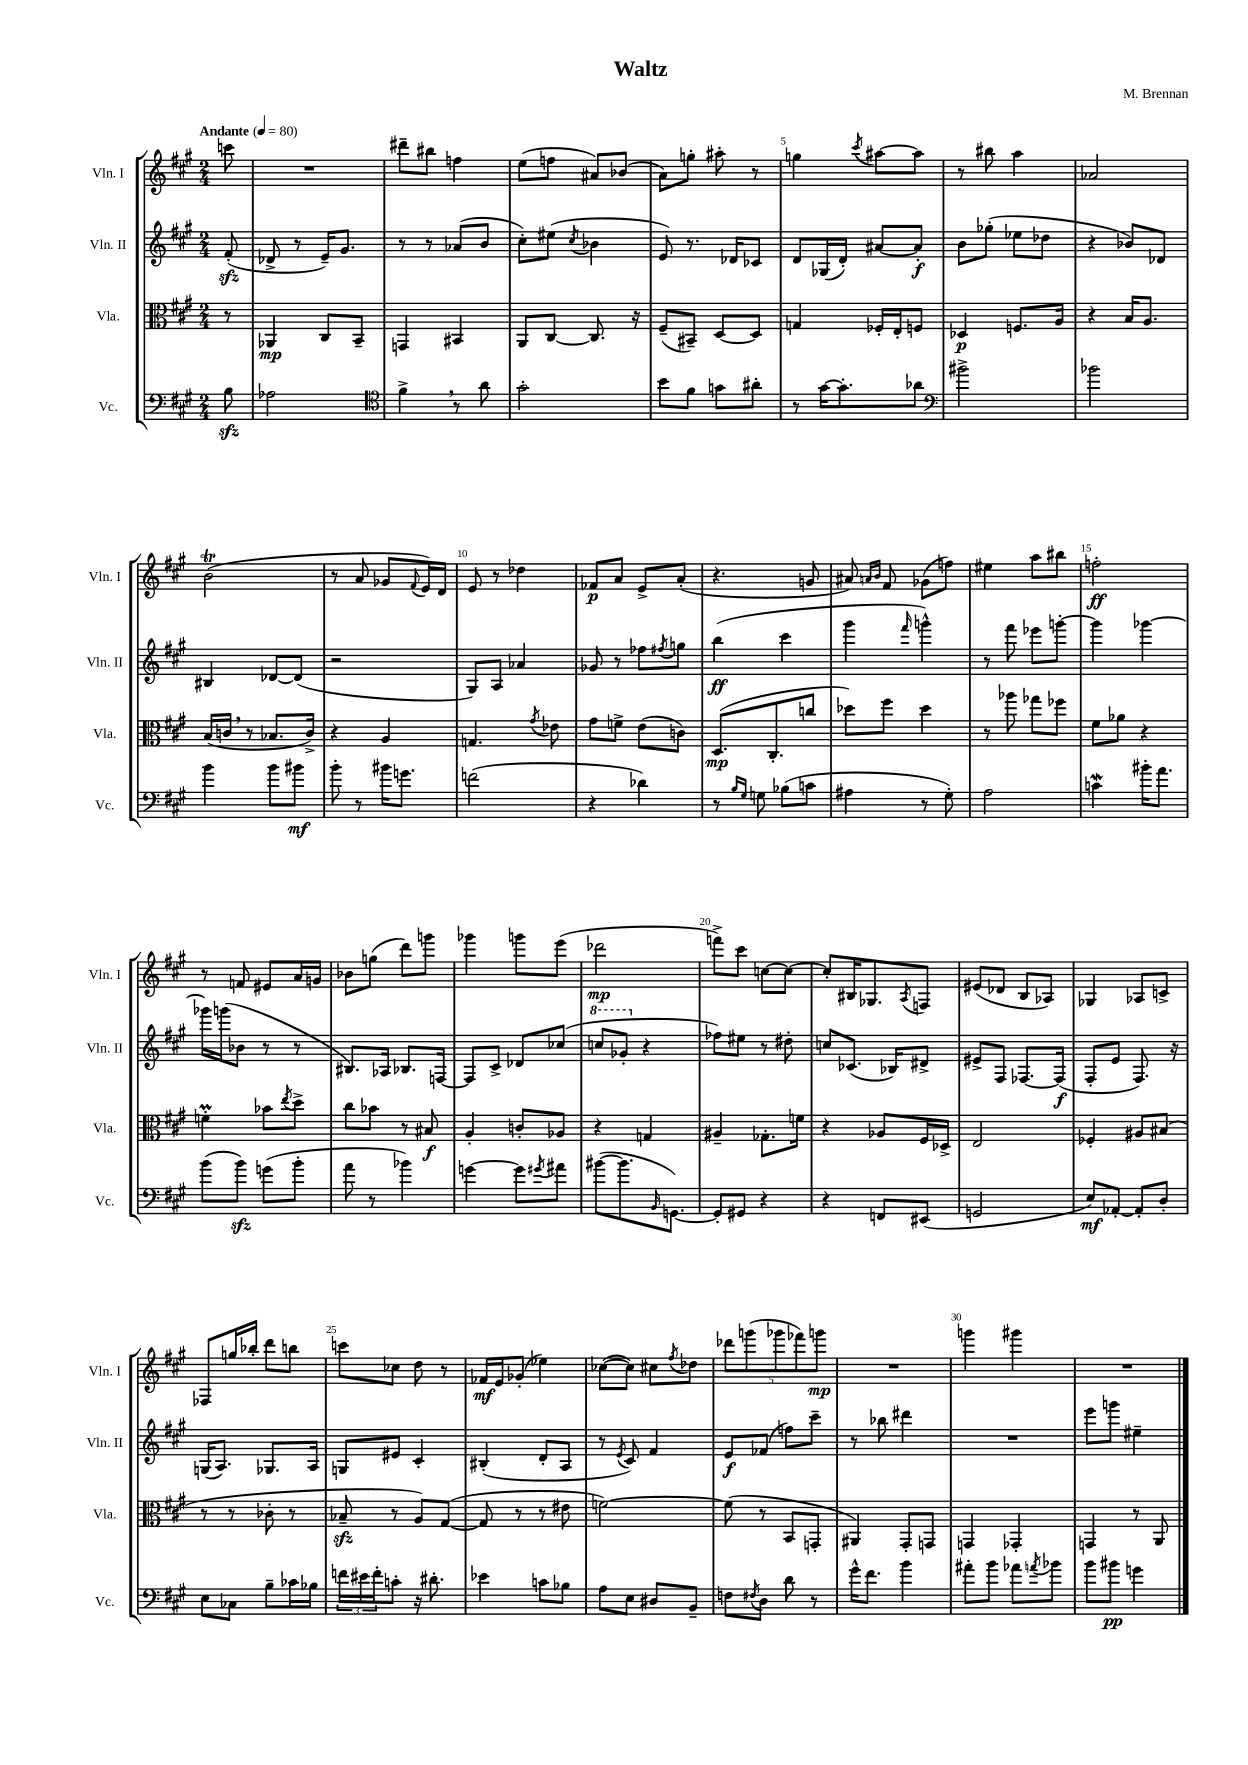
\header { title = "Waltz" composer = "M. Brennan" }
<<
\new StaffGroup <<
\new Staff = "s0" \with { instrumentName = "Vln. I" shortInstrumentName = "Vln. I" } {
    \clef treble \key a \major \numericTimeSignature \time 2/4 \partial 8 \tempo "Andante" 4 = 80
    c'''8 |
    R2 |
    dis'''8-- bis''8 f''4 |
    e''8( f''8 ais'8) bes'8( |
    a'8) g''8-. ais''8-. r8 |
    g''4 \acciaccatura { cis'''8 } ais''8~ ais''8 |
    r8 bis''8 a''4 |
    aes'2 |
    b'2\trill( |
    r8 a'8 ges'8 \appoggiatura { fis'8 } e'16) d'16 |
    e'8 r8 des''4 |
    fes'8\p a'8 e'8-> a'8-.( |
    r4. g'8 |
    ais'8) \grace { a'16 b'16 } fis'8 ges'8( f''8) |
    eis''4 a''8 bis''8 |
    f''2-.\ff |
    r8 f'8 eis'8 a'16 g'16 |
    bes'8 g''8( d'''8) g'''8 |
    ges'''4 g'''8 e'''8( |
    des'''2\mp |
    f'''8->) cis'''8 c''8~ c''8~ |
    c''8-. bis16 ges8. \acciaccatura { a8 } f8 |
    eis'8( des'8 b8 aes8) |
    ges4 aes8 c'8-> |
    fes8 g''16 bes''16-. d'''8 b''8 |
    c'''8 ces''8 d''8 r8 |
    fes'16\mf e'16 ges'8-.( ees''4) |
    ces''8~( ces''8) cis''8 \acciaccatura { fis''8 } des''8 |
    \tuplet 5/4 { des'''8 g'''8( ges'''8 fes'''8) g'''8\mp } |
    R2 |
    g'''4 gis'''4 |
    R2 \bar "|." |
}
\new Staff = "s1" \with { instrumentName = "Vln. II" shortInstrumentName = "Vln. II" } {
    \clef treble \key a \major \numericTimeSignature \time 2/4 \partial 8
    fis'8-.\sfz( |
    des'8-> r8 e'16--) gis'8. |
    r8 r8 aes'8( b'8 |
    cis''8-.) eis''8( \acciaccatura { cis''8 } bes'4 |
    e'8) r8. des'16 ces'8 |
    d'8 ges16( d'16-.) ais'8~ ais'8-.\f |
    b'8 ges''8-.( ees''8 des''8 |
    r4 bes'8) des'8 |
    bis4 des'8~ des'8( |
    r2 |
    gis8) a8 aes'4 |
    ges'8 r8 fes''8 \acciaccatura { fis''8 } g''8 |
    b''4\ff( cis'''4 |
    gis'''4 \grace { fis'''16 } g'''4-^) |
    r8 fis'''8 ees'''8 g'''8~-. |
    g'''4 ges'''4~ |
    ges'''16 g'''16( bes'8 r8 r8 |
    bis8.) aes16 bes8. f16~ |
    f8 cis'8-> des'8 ces''8( |
    \ottava #1 c'''8 ges''8-. \ottava #0 r4 |
    fes''8) eis''8 r8 dis''8-. |
    c''8 ces'8.( bes16) dis'8-> |
    eis'8-> fis8 fes8.~ fes16\f( |
    fis8-. e'8 fis8.) r16 |
    g16( a8.) ges8. a16 |
    g8 eis'8 cis'4-. |
    bis4-.( d'8-. a8 |
    r8 \acciaccatura { e'8 } cis'8) fis'4 |
    e'8\f fes'8( f''8) cis'''8-- |
    r8 bes''8 dis'''4 |
    R2 |
    e'''8 g'''8 eis''4-- \bar "|." |
}
\new Staff = "s2" \with { instrumentName = "Vla." shortInstrumentName = "Vla." } {
    \clef alto \key a \major \numericTimeSignature \time 2/4 \partial 8
    r8 |
    aes,4\mp cis8 b,8-- |
    g,4 bis,4 |
    a,8 cis8~ cis8. r16 |
    fis8--( bis,8--) d8~ d8 |
    g4 fes16-. e16-. f8 |
    des4\p f8. a16 |
    r4 b16 a8. |
    b16( c'16 \breathe r8 bes8. c'16->) |
    r4 a4 |
    g4. \acciaccatura { gis'8 } ees'8 |
    gis'8 f'8-> e'8( c'8) |
    d8.\mp( cis8.-. c''8 |
    des''8) fis''8 des''4 |
    r8 aes''8 ges''8 fes''8 |
    fis'8 aes'8 r4 |
    f'4-.\prall bes'8 \acciaccatura { e''8 } d''8-> |
    cis''8 bes'8 r8 bis8\f |
    a4-. c'8-. aes8 |
    r4 g4 |
    ais4-- ges8.-. f'16 |
    r4 aes8 fis16 des16-> |
    e2 |
    fes4-. ais8 bis8( |
    r8 r8 ces'8-. r8 |
    bes8--\sfz r8 a8) gis8~( |
    gis8 r8 r8 eis'8 |
    f'2~) |
    f'8( r8 b,8 g,8-. |
    ais,4) gis,8-. g,8 |
    g,4 ges,4-. |
    g,4 r8 a,8 \bar "|." |
}
\new Staff = "s3" \with { instrumentName = "Vc." shortInstrumentName = "Vc." } {
    \clef bass \key a \major \numericTimeSignature \time 2/4 \partial 8
    b8\sfz |
    aes2 |
    \clef tenor fis'4-> \breathe r8 a'8 |
    gis'2-. |
    b'8 fis'8 g'8 ais'8-. |
    r8 gis'16~ gis'8.-. aes'8 |
    \clef bass bis'2-> |
    bes'2 |
    b'4 b'8 bis'8\mf |
    b'8-. r8 bis'16 g'8. |
    f'2( |
    r4 des'4) |
    r8 \grace { b16 gis16 } g8 bes8( c'8 |
    ais4 r8 gis8-.) |
    a2 |
    c'4\mordent bis'16-. a'8. |
    b'8( b'8\sfz) g'8( b'8-. |
    a'8 r8 bes'4) |
    g'4~ g'8 \acciaccatura { gis'8 } ais'8 |
    bis'8~( bis'8. \grace { b,16 } g,8.~) |
    g,8-. gis,8 r4 |
    r4 f,8 eis,8( |
    g,2 |
    e8\mf) aes,8~-. aes,8-. d8-. |
    e8 ces8 b8-- ces'16 bes16 |
    \tuplet 3/2 { f'16 eis'16 f'16-. } c'8-. r16 dis'8.-. |
    ees'4 c'8 bes8 |
    a8 e8 dis8 b,8-- |
    f8 \acciaccatura { fis8 } d8 d'8 r8 |
    gis'16-^ fis'8. b'4 |
    ais'8-. b'8 aes'8 \acciaccatura { a'8 } bes'8 |
    b'8 bis'8\pp g'4 \bar "|." |
}
>>
>>
\layout { \context { \Score \override BarNumber.break-visibility = ##(#f #t #t) barNumberVisibility = #(every-nth-bar-number-visible 5) } }
